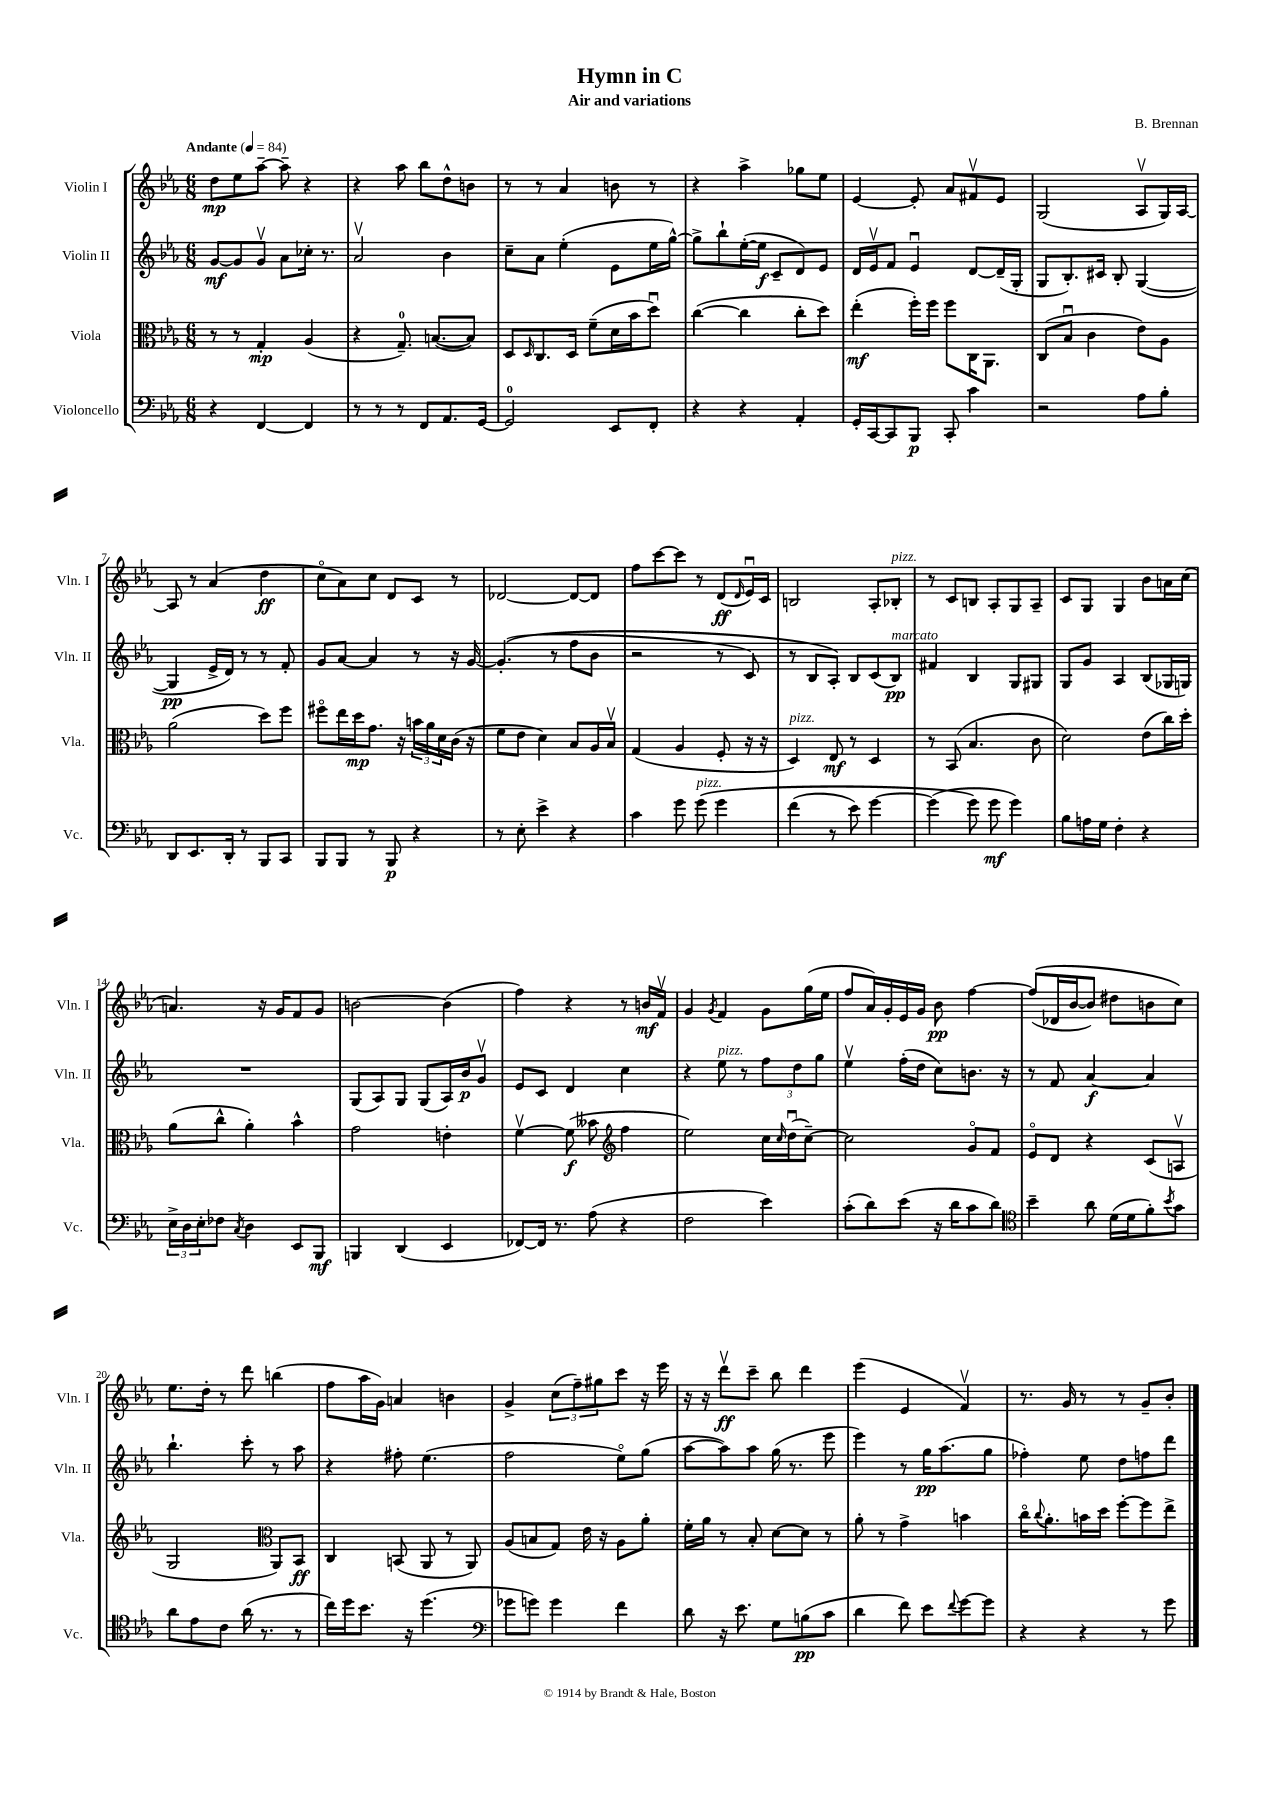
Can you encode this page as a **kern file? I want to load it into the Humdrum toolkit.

**kern	**dynam	**kern	**dynam	**kern	**dynam	**kern	**dynam
*part4	*part4	*part3	*part3	*part2	*part2	*part1	*part1
*staff4	*staff4	*staff3	*staff3	*staff2	*staff2	*staff1	*staff1
*I"Violoncello	*	*I"Viola	*	*I"Violin II	*	*I"Violin I	*
*I'Vc.	*	*I'Vla.	*	*I'Vln. II	*	*I'Vln. I	*
*clefF4	*	*clefC3	*	*clefG2	*	*clefG2	*
*k[b-e-a-]	*	*k[b-e-a-]	*	*k[b-e-a-]	*	*k[b-e-a-]	*
*M6/8	*	*M6/8	*	*M6/8	*	*M6/8	*
*MM84	*	*MM84	*	*MM84	*	*MM84	*
=1	=1	=1	=1	=1	=1	=1	=1
!	!	!	!	!	!	!LO:TX:a:B:t=Andante	!
4r	.	8r	.	[8g/L	mf	8dd\L	mp
.	.	8r	.	8g/]	.	8ee-\	.
[4FF/	.	4G'/	mp	8gv/J	.	[8aa-~\J	.
.	.	.	.	8a-\L	.	8aa-~\]	.
4FF/]	.	(4A-/	.	16cc-X'\Jk	.	4r	.
.	.	.	.	8.r	.	.	.
=2	=2	=2	=2	=2	=2	=2	=2
8r	.	4r	.	2a-v/	.	4r	.
8r	.	.	.	.	.	.	.
8r	.	8.G~/)	.	.	.	8aa-\	.
8FF/L	.	.	.	.	.	8bb-\L	.
.	.	([8.Bn/L	.	.	.	.	.
8.AA-/	.	.	.	4b-\	.	8dd^^\	.
.	.	8B/J])	.	.	.	8bn\J	.
[16GG/Jk	.	.	.	.	.	.	.
=3	=3	=3	=3	=3	=3	=3	=3
2GG/]	.	8D/L	.	8cc~\L	.	8r	.
.	.	16qqD/	.	.	.	.	.
.	.	8.C/	.	8a-\J	.	8r	.
.	.	.	.	(4ee-'\	.	4a-/	.
.	.	16D/Jk	.	.	.	.	.
.	.	(8f~\L	.	.	.	.	.
8EE-/L	.	16d\L	.	8e-\L	.	8bn\	.
.	.	16b-\J	.	.	.	.	.
8FF'/J	.	8ddu\J)	.	16ee-\L	.	8r	.
.	.	.	.	[16gg^^\JJ)	.	.	.
=4	=4	=4	=4	=4	=4	=4	=4
4r	.	([4cc\	.	8gg^\L]	.	4r	.
.	.	.	.	8bb-`\	.	.	.
4r	.	4cc\]	.	([16ee-'\L	.	4aa-^\	.
.	.	.	.	16ee-\JJ]	f	.	.
.	.	.	.	8c~/L	.	.	.
4AA-'/	.	8cc'\L	.	8d/)	.	8gg-X\L	.
.	.	8dd\J)	.	8e-/J	.	8ee-\J	.
=5	=5	=5	=5	=5	=5	=5	=5
16GG'/LL	.	(4ee-'\	mf	16d/LL	.	[4e-/	.
[16CC/J	.	.	.	16e-v/J	.	.	.
8CC/]	.	.	.	8f/J	.	.	.
8BBB-/J	p	16ff'\LL)	.	4e-u/	.	8e-'/]	.
.	.	16ff\JJ	.	.	.	.	.
8CC'/	.	8ff\L	.	.	.	8a-/L	.
4c\	.	16C\K	.	[8d/L	.	8f#Xv/	.
.	.	8.AA-\J	.	.	.	.	.
.	.	.	.	(16d~/L]	.	8e-/J	.
.	.	.	.	16G'/JJ	.	.	.
=6	=6	=6	=6	=6	=6	=6	=6
2r	.	(8C/L	.	8G/L	.	(2G/	.
.	.	8B-u/J	.	8.B-'/)	.	.	.
.	.	4c\	.	.	.	.	.
.	.	.	.	16c#X/Jk	.	.	.
.	.	.	.	8B-'/	.	.	.
8A-\L	.	8e-\L)	.	([4G/	.	8A-v/L	.
8B-'\J	.	8A-\J	.	.	.	16G/L)	.
.	.	.	.	.	.	[16A-/JJ	.
!!LO:LB:g=z
=7	=7	=7	=7	=7	=7	=7	=7
8DD/L	.	(2a-\	.	4G/]	pp	8A-/]	.
8.EE-/	.	.	.	.	.	8r	.
.	.	.	.	16e-^/LL	.	(4a-/	.
16DD'/Jk	.	.	.	16d/JJ)	.	.	.
8r	.	.	.	8r	.	.	.
8BBB-/L	.	8dd\L)	.	8r	.	4dd\	ff
8CC/J	.	8ff\J	.	8f'/	.	.	.
=8	=8	=8	=8	=8	=8	=8	=8
8BBB-/L	.	8ff#X\L	.	8g/L	.	8cc\L	.
8BBB-/J	.	16ee-\L	.	[8a-/J	.	8a-\)	.
.	.	16dd\J	mp	.	.	.	.
8r	.	8.g\J	.	4a-/]	.	8cc\J	.
8BBB-/	p	.	.	.	.	8d/L	.
.	.	16r	.	.	.	.	.
4r	.	24bn\LL	.	8r	.	8c/J	.
.	.	24a-\	.	.	.	.	.
.	.	24d\	.	.	.	.	.
.	.	(16c\JJ	.	16r	.	8r	.
.	.	16r	.	[16g/	.	.	.
=9	=9	=9	=9	=9	=9	=9	=9
8r	.	8f\L	.	((4.g'/]	.	[2d-X/	.
8E-'\	.	8e-\J	.	.	.	.	.
4e-^\	.	4d\)	.	.	.	.	.
.	.	.	.	8r	.	.	.
4r	.	8B-/L	.	8ff\L	.	8d-/L_	.
.	.	16A-/L	.	8b-\J	.	8d-/J]	.
.	.	16B-v/JJ	.	.	.	.	.
=10	=10	=10	=10	=10	=10	=10	=10
4c\	.	(4G/	.	2r	.	8ff\L	.
.	.	.	.	.	.	[8ccc\	.
8g\	.	4A-/	.	.	.	8ccc\J]	.
!LO:TX:a:i:t=pizz.	!	!	!	!	!	!	!
(8g\	.	.	.	.	.	8r	.
4g\	.	8F'/	.	8r	.	(8d/L	ff
.	.	.	.	.	.	16qqd/	.
.	.	16r	.	8c/)	.	16e-u/L)	.
.	.	16r	.	.	.	16c/JJ	.
=11	=11	=11	=11	=11	=11	=11	=11
!	!	!LO:TX:a:i:t=pizz.	!	!	!	!	!
(4f\	.	4D/)	.	8r	.	2Bn/	.
.	.	.	.	8B-/L	.	.	.
8r	.	8E-/	mf	8A-'/J)	.	.	.
8e-\)	.	8r	.	8B-/L	.	.	.
[4g\	.	4D/	.	(8c/	.	8A-'/L	.
!	!	!	!	!	!	!LO:TX:a:i:t=pizz.	!
!	!	!	!	!LO:TX:a:i:t=marcato	!	!	!
.	.	.	.	8B-/J)	pp	8B-X'/J	.
=12	=12	=12	=12	=12	=12	=12	=12
(4g\]	.	8r	.	4f#X/	.	8r	.
.	.	(8BB-/	.	.	.	8c/L	.
8g\)	.	4.B-/	.	4B-/	.	8Bn/J	.
8g\	mf	.	.	.	.	8A-'/L	.
4g\)	.	.	.	8G/L	.	8G/	.
.	.	8c\	.	8G#X/J	.	8A-~/J	.
=13	=13	=13	=13	=13	=13	=13	=13
8B-\L	.	2d\)	.	8G/L	.	8c/L	.
16An\L	.	.	.	8g/J	.	8G/J	.
16G\JJ	.	.	.	.	.	.	.
4F'\	.	.	.	4A-/	.	4G/	.
4r	.	(8e-\L	.	(8B-/L	.	8b-\L	.
.	.	16cc\L)	.	16G-X/L	.	16an\L	.
.	.	16dd'\JJ	.	16Gn/JJ)	.	(16cc\JJ	.
!!LO:LB:g=z
=14	=14	=14	=14	=14	=14	=14	=14
24E-^\LL	.	(8a-\L	.	2.r	.	4.an/)	.
24D\	.	.	.	.	.	.	.
24E-'\J	.	.	.	.	.	.	.
8F-X\J	.	8cc^^\J	.	.	.	.	.
8qC/	.	.	.	.	.	.	.
4D\	.	4a-'\)	.	.	.	.	.
.	.	.	.	.	.	16r	.
.	.	.	.	.	.	16g/KL	.
8EE-/L	.	4b-^^\	.	.	.	8f/	.
8BBB-/J	mf	.	.	.	.	8g/J	.
=15	=15	=15	=15	=15	=15	=15	=15
4BBBn/	.	2g\	.	(8G/L	.	[2bn\	.
.	.	.	.	8A-/)	.	.	.
(4DD/	.	.	.	8G/J	.	.	.
.	.	.	.	(8G/L	.	.	.
4EE-/	.	4en'\	.	16A-/L)	.	(4b\]	.
.	.	.	.	16b-/J	p	.	.
.	.	.	.	8gv/J	.	.	.
=16	=16	=16	=16	=16	=16	=16	=16
[8FF-X/L)	.	[4fv\	.	8e-/L	.	4ff\)	.
16FF-/Jk]	.	.	.	8c/J	.	.	.
8.r	.	.	.	.	.	.	.
.	.	(8f\]	f	4d/	.	4r	.
(8A-\	.	8b--X\	.	.	.	.	.
*	*	*clefG2	*	*	*	*	*
4r	.	4ff\	.	4cc\	.	8r	.
.	.	.	.	.	.	16bn/LL	mf
.	.	.	.	.	.	16fv/JJ	.
=17	=17	=17	=17	=17	=17	=17	=17
2F\	.	2ee-\)	.	4r	.	4g/	.
.	.	.	.	.	.	8qg/	.
!	!	!	!	!LO:TX:a:i:t=pizz.	!	!	!
.	.	.	.	8ee-\	.	4f/	.
.	.	.	.	8r	.	.	.
4e-\)	.	16cc\LL	.	12ff\L	.	8g\L	.
.	.	16qqcc/	.	.	.	.	.
.	.	(16ddu\J	.	.	.	.	.
.	.	.	.	12dd\	.	.	.
.	.	[8cc~\J)	.	.	.	(16gg\L	.
.	.	.	.	12gg\J	.	.	.
.	.	.	.	.	.	16ee-\JJ	.
=18	=18	=18	=18	=18	=18	=18	=18
(8c'\L	.	2cc\]	.	4ee-v\	.	8ff/L	.
8d\)	.	.	.	.	.	16a-/L)	.
.	.	.	.	.	.	16g'/	.
(8e-\J	.	.	.	(16ff'\LL	.	16e-/	.
.	.	.	.	16dd\JJ	.	16g/JJ	.
16r	.	.	.	8cc\L)	.	8b-\	pp
16d\KL	.	.	.	.	.	.	.
8c\	.	8g/L	.	8.bn\J	.	[4ff\	.
8d\J)	.	8f/J	.	.	.	.	.
.	.	.	.	16r	.	.	.
=19	=19	=19	=19	=19	=19	=19	=19
*clefC4	*	*	*	*	*	*	*
4b-~\	.	8e-/L	.	8r	.	((8ff/L]	.
.	.	8d/J	.	8f/	.	16d-X/L	.
.	.	.	.	.	.	[16b-/J	.
8a-\	.	4r	.	[4a-/	f	8b-/J])	.
(16d\LL	.	.	.	.	.	8dd#X\L	.
16d\J	.	.	.	.	.	.	.
8f'\)	.	(8c/L	.	4a-/]	.	8bn\	.
8qb-/	.	.	.	.	.	.	.
8g\J	.	8Anv/J	.	.	.	8cc\J)	.
!!LO:LB:g=z
=20	=20	=20	=20	=20	=20	=20	=20
8a-\L	.	2G/	.	4.bb-`\	.	8.ee-\L	.
8e-\	.	.	.	.	.	.	.
.	.	.	.	.	.	16dd'\Jk	.
8c\J	.	.	.	.	.	8r	.
(16a-\	.	.	.	8ccc'\	.	8ddd\	.
8.r	.	.	.	.	.	.	.
*	*	*clefC3	*	*	*	*	*
.	.	8AA-/L)	.	8r	.	(4bbn\	.
8r	.	8BB-/J	ff	8aa-\	.	.	.
=21	=21	=21	=21	=21	=21	=21	=21
16cc\LL)	.	4C/	.	4r	.	8ff\L	.
16dd\J	.	.	.	.	.	.	.
8.b-\J	.	.	.	.	.	16aa-\L	.
.	.	.	.	.	.	16g\JJ)	.
.	.	(8BBn/	.	8ff#X'\	.	4an/	.
16r	.	.	.	.	.	.	.
(4.dd\	.	8AA-/	.	(4.ee-\	.	.	.
.	.	8r	.	.	.	4bn\	.
.	.	8AA-/)	.	.	.	.	.
=22	=22	=22	=22	=22	=22	=22	=22
*clefF4	*	*	*	*	*	*	*
8g-X\L	.	(8A-/L	.	2ff\	.	4g^/	.
8gn\J)	.	8Bn/	.	.	.	.	.
4g\	.	8G/J)	.	.	.	(12cc\L	.
.	.	.	.	.	.	12ff~\)	.
.	.	16e-\	.	.	.	.	.
.	.	.	.	.	.	12gg#X\	.
.	.	16r	.	.	.	.	.
4f\	.	8A-\L	.	8ee-\L)	.	8ccc\J	.
.	.	8a-'\J	.	(8gg\J	.	16r	.
.	.	.	.	.	.	16eee-\	.
=23	=23	=23	=23	=23	=23	=23	=23
8d\	.	16f'\LL	.	[8aa-\L	.	16r	.
.	.	16a-\JJ	.	.	.	16r	.
16r	.	8r	.	8aa-\])	.	8dddv\L	ff
8.e-\	.	.	.	.	.	.	.
.	.	8B-'/	.	8aa-\J	.	8ccc~\J	.
8G\L	.	[8d\L	.	(16gg\	.	8bb-\	.
.	.	.	.	8.r	.	.	.
(8Bn\	pp	8d\J]	.	.	.	4ddd\	.
8c\J	.	8r	.	8eee-\	.	.	.
=24	=24	=24	=24	=24	=24	=24	=24
4d\	.	8a-'\	.	4eee-\)	.	(4eee-\	.
.	.	8r	.	.	.	.	.
8f\)	.	4g^\	.	8r	.	4e-/	.
8e-\L	.	.	.	16gg\KL	pp	.	.
.	.	.	.	(8.aa-\	.	.	.
8qqf/	.	.	.	.	.	.	.
[8g\	.	4bn\	.	.	.	4fv/)	.
8g\J]	.	.	.	8gg\J	.	.	.
=25	=25	=25	=25	=25	=25	=25	=25
4r	.	16cc\KL	.	4ff-X'\)	.	8.r	.
.	.	8qqcc/	.	.	.	.	.
.	.	8.a-'\	.	.	.	.	.
.	.	.	.	.	.	16g/	.
4r	.	16bn\L	.	8ee-\	.	8r	.
.	.	16dd\JJ	.	.	.	.	.
.	.	[8ff'\L	.	8dd\L	.	8r	.
8r	.	8ff\]	.	8ffn\	.	8g~/L	.
8g\	.	8ee-^\J	.	8ddd\J	.	8b-'/J	.
==	==	==	==	==	==	==	==
*-	*-	*-	*-	*-	*-	*-	*-
